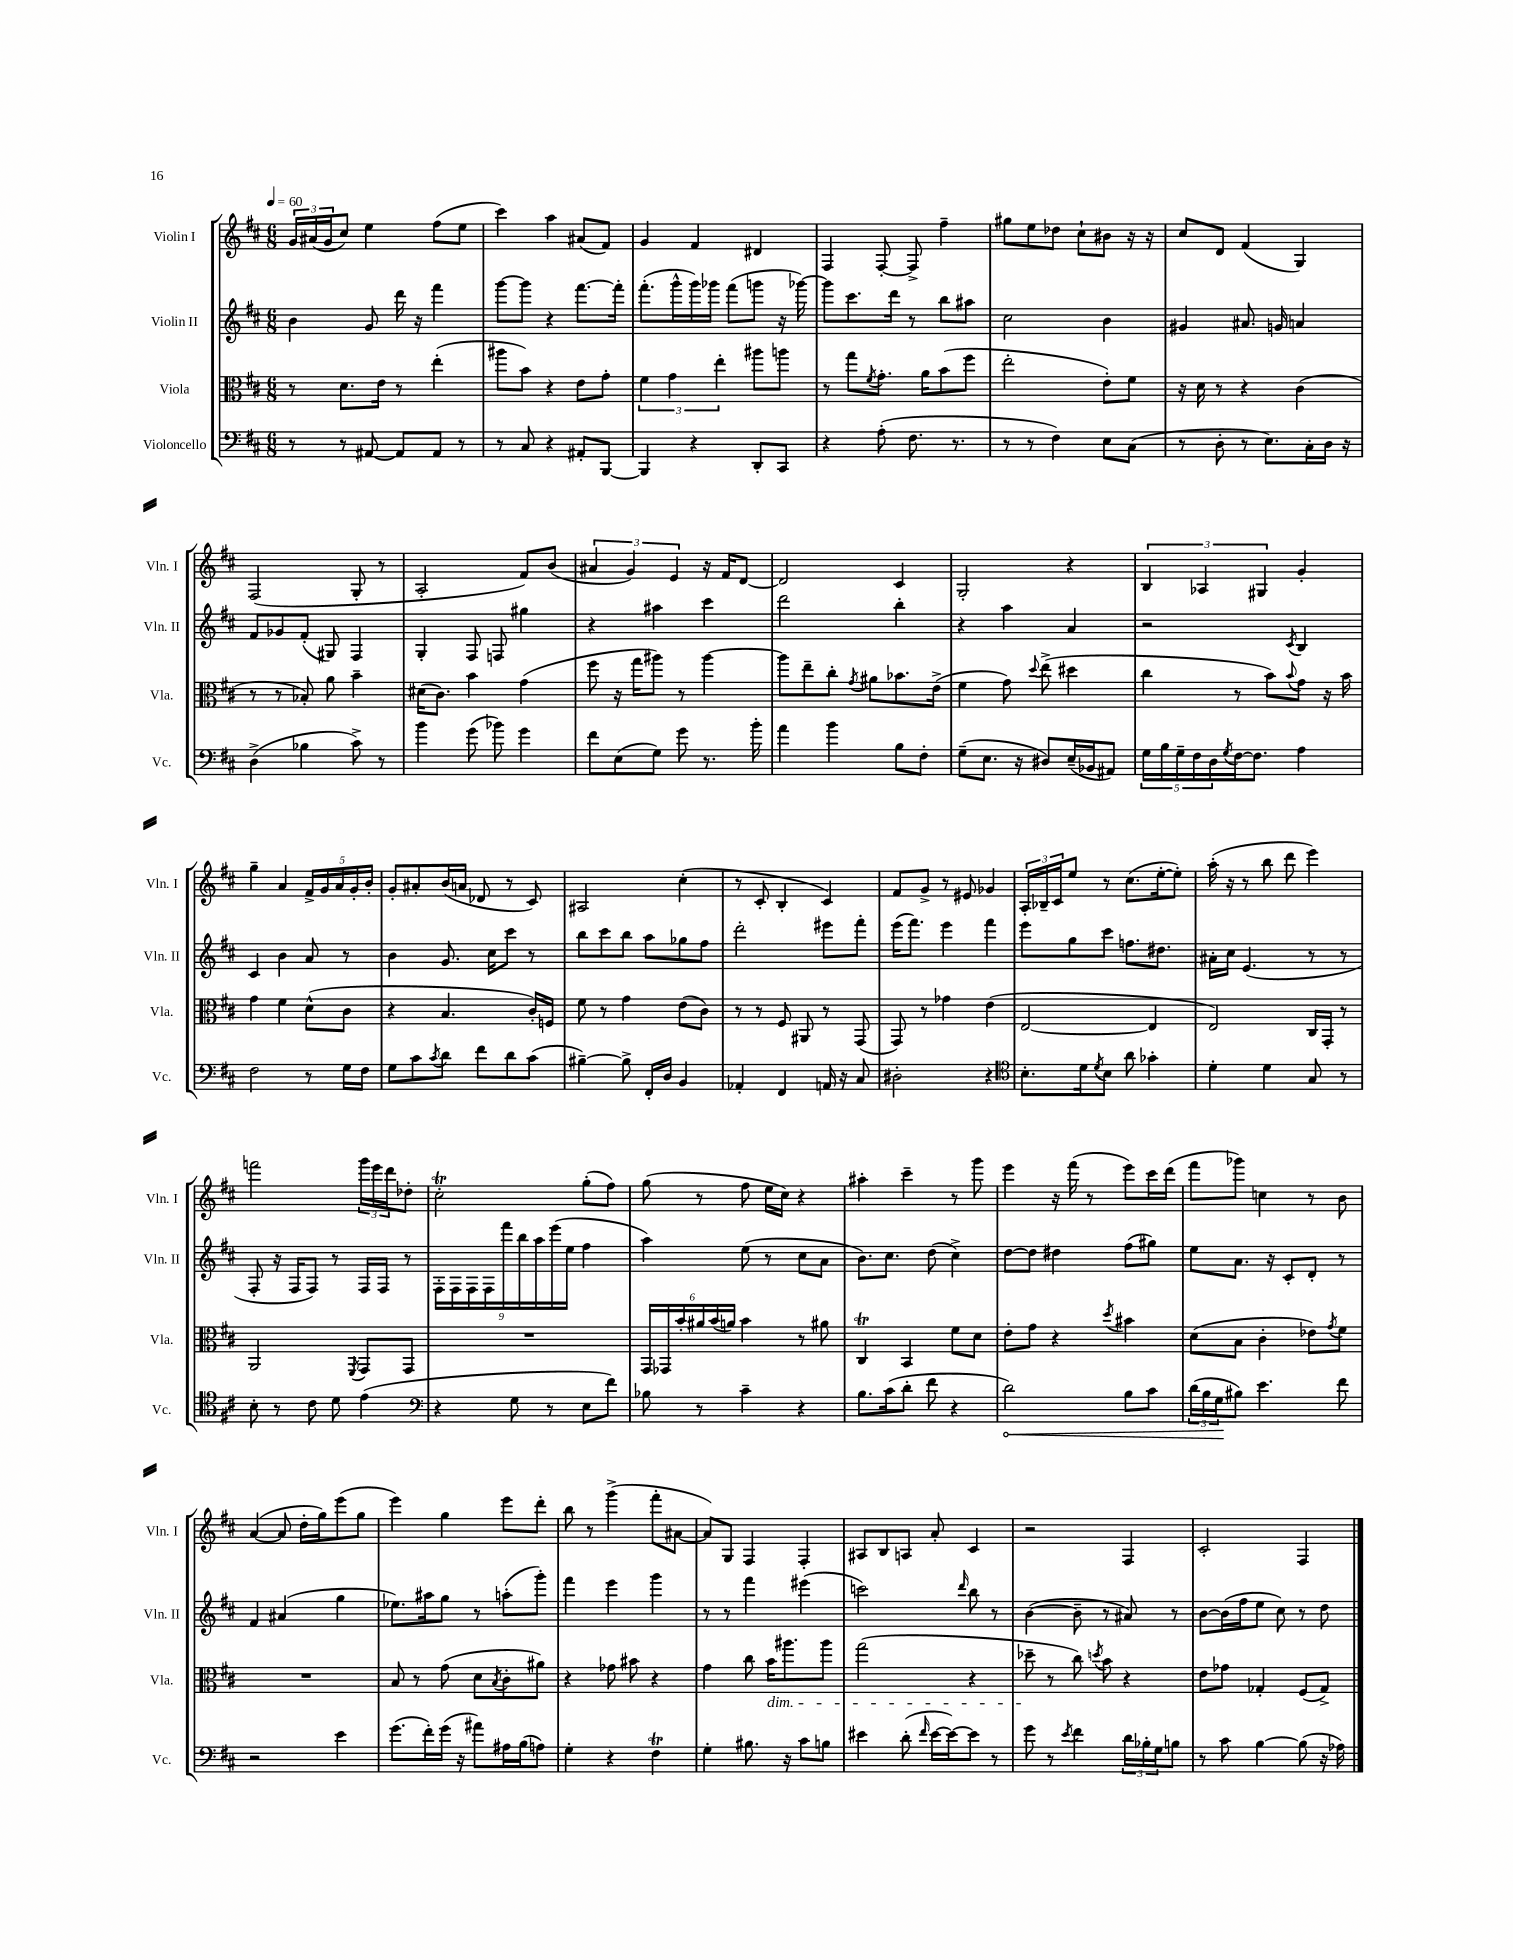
<<
\new StaffGroup <<
\new Staff = "s0" \with { instrumentName = "Violin I" shortInstrumentName = "Vln. I" } {
    \clef treble \key d \major \numericTimeSignature \time 6/8 \tempo 4 = 60
    \tuplet 3/2 { g'16 ais'16( g'16 } cis''8) e''4 fis''8( e''8 |
    cis'''4) a''4 ais'8( fis'8) |
    g'4 fis'4 dis'4 |
    fis4 fis8~-. fis8-> fis''4-- |
    gis''8 e''8 des''8 cis''8-! bis'8 r16 r16 |
    cis''8 d'8 fis'4( g4) |
    fis2( g8-. r8 |
    a2-. fis'8) b'8( |
    \tuplet 3/2 { ais'4 g'4) e'4 } r16 fis'16 d'8~ |
    d'2 cis'4 |
    g2-. r4 |
    \tuplet 3/2 { b4 aes4 gis4 } g'4-. |
    g''4-- a'4 \tuplet 5/4 { fis'16-> g'16 a'16 g'16-. b'16-. } |
    g'8-. ais'8-. b'16( a'16 des'8 r8 cis'8) |
    ais2 cis''4-.( |
    r8 cis'8-. b4-. cis'4) |
    fis'8 g'8-> r8 eis'8 ges'4 |
    \tuplet 3/2 { a16-. bes16-- cis'16 } e''8 r8 cis''8.( e''16~-. e''8-.) |
    a''16-.( r16 r8 b''8 d'''8 e'''4) |
    f'''2 \tuplet 3/2 { g'''16 e'''16 d'''16 } des''8-. |
    cis''2-.\trill g''8-.( fis''8) |
    g''8( r8 fis''8 e''16 cis''16) r4 |
    ais''4-. cis'''4-- r8 g'''8 |
    e'''4 r16 fis'''16( r8 e'''8) cis'''16 d'''16( |
    fis'''8 ges'''8) c''4 r8 b'8 |
    a'4~( a'8 d''16-. g''16) e'''8( g''8 |
    e'''4) g''4 e'''8 d'''8-. |
    b''8 r8 g'''4->( fis'''8-. ais'8~ |
    ais'8) g8 fis4 fis4-. |
    ais8 b8 a8 a'8-. cis'4 |
    r2 fis4 |
    cis'2-. fis4 \bar "|." |
}
\new Staff = "s1" \with { instrumentName = "Violin II" shortInstrumentName = "Vln. II" } {
    \clef treble \key d \major \numericTimeSignature \time 6/8
    b'4 g'8 d'''16 r16 fis'''4 |
    g'''8~ g'''8 r4 fis'''8.~ fis'''16-. |
    fis'''8.-.( g'''16-^ g'''16) ges'''16 fis'''8( g'''8 r16 ges'''16~) |
    ges'''8 cis'''8. d'''16 r8 b''8 ais''8 |
    cis''2 b'4 |
    gis'4 ais'8. g'16 a'4 |
    fis'8 ges'8 fis'8-.( gis8) fis4 |
    g4-. fis8 f8 gis''4 |
    r4 ais''4 cis'''4 |
    d'''2 b''4-. |
    r4 a''4 a'4 |
    r2 \acciaccatura { cis'8 } b4 |
    cis'4 b'4 a'8 r8 |
    b'4 g'8. cis''16 cis'''8 r8 |
    b''8 cis'''8 b''8 a''8 ges''8 fis''8 |
    d'''2-. eis'''8 fis'''8-. |
    e'''16( fis'''8.) e'''4 fis'''4 |
    e'''8 g''8 cis'''8 f''8. dis''8. |
    ais'16-. cis''16 e'4.( r8 r8 |
    fis8-. r16 fis16 fis8) r8 fis16 fis16 r8 |
    \tuplet 9/8 { fis16-. fis16 fis16 fis16 fis'''16 b''16 a''16 e'''16( e''16 } fis''4 |
    a''4) e''8( r8 cis''8 a'8 |
    b'8.) cis''8. d''8( cis''4->) |
    d''8~ d''8 dis''4 fis''8( gis''8) |
    e''8 a'8. r16 cis'8-. d'8-. r8 |
    fis'4 ais'4( g''4 |
    ees''8.) ais''16 g''8 r8 a''8-.( g'''8-.) |
    fis'''4 e'''4 g'''4 |
    r8 r8 fis'''4 eis'''4( |
    c'''2) \grace { d'''16 } b''8 r8 |
    b'4~( b'8-- r8 ais'8) r8 |
    b'8~ b'16( fis''16 e''8 cis''8) r8 d''8 \bar "|." |
}
\new Staff = "s2" \with { instrumentName = "Viola" shortInstrumentName = "Vla." } {
    \clef alto \key d \major \numericTimeSignature \time 6/8
    r8 d'8. e'16 r8 e''4-.( |
    ais''8 b'8) r4 e'8 g'8-. |
    \tuplet 3/2 { fis'4 g'4 e''4-. } ais''8 a''8 |
    r8 g''8 \acciaccatura { fis'8 } g'8.-. a'16 b'8( fis''8 |
    e''2-. e'8-.) fis'8 |
    r16 d'16 r8 r4 cis'4( |
    r8 r8 bes8-.) a'8 b'4-- |
    dis'16( cis'8.) b'4 g'4( |
    fis''8 r16 g''16 ais''8) r8 ais''4~ |
    ais''8 e''8-- cis''8-. \acciaccatura { g'8 } ais'8 bes'8. e'16->( |
    fis'4 g'8) \appoggiatura { d''8 } e''8->( dis''4 |
    cis''4 r8 b'8) \appoggiatura { b'8 } g'8 r16 b'16 |
    g'4 fis'4 d'8-^( cis'8 |
    r4 b4. cis'16-.) f16 |
    fis'8 r8 g'4 e'8( cis'8) |
    r8 r8 fis8 ais,8 r8 g,8( |
    g,8) r8 ges'4 e'4( |
    e2~ e4 |
    e2) cis16 g,16-. r8 |
    a,2 \acciaccatura { fis,8 } g,8 g,8 |
    R2. |
    \tuplet 6/4 { g,16 ges,16 b'16-. ais'16 b'16( a'16) } b'4 r8 ais'8 |
    cis4\trill b,4 fis'8 d'8 |
    e'8-. g'8 r4 \acciaccatura { d''8 } bis'4 |
    d'8( b8 cis'4-. ees'8) \acciaccatura { g'8 } fis'8 |
    R2. |
    b8 r8 g'8( d'8 \acciaccatura { b8 } cis'8-. ais'8) |
    r4 ges'8 bis'8 r4 |
    g'4 cis''8 b'16\dim ais''8. ais''8 |
    g''2( r4 |
    des''8--\! r8 cis''8) \acciaccatura { d''8 } b'8 r4 |
    e'8 ges'8 ges4-. fis8( ges8->) \bar "|." |
}
\new Staff = "s3" \with { instrumentName = "Violoncello" shortInstrumentName = "Vc." } {
    \clef bass \key d \major \numericTimeSignature \time 6/8
    r8 r8 ais,8~ ais,8 ais,8 r8 |
    r8 cis8 r4 ais,8-. b,,8~ |
    b,,4 r4 d,8-. cis,8 |
    r4 a8-.( fis8. r8. |
    r8 r8 fis4) e8 cis8( |
    r8 d8-. r8 e8.) cis16-. d16 r16 |
    d4->( bes4 cis'8->) r8 |
    b'4 g'8( bes'8) g'4 |
    fis'8 e8( g8) g'8 r8. b'16-. |
    a'4 b'4 b8 fis8-. |
    g8--( e8. r16 dis8) e16--( bes,16 ais,8) |
    \tuplet 5/4 { g16 b16 g16-- fis16 d16 } \acciaccatura { g8 } fis16~ fis8. a4 |
    fis2 r8 g16 fis16 |
    g8 cis'8 \acciaccatura { cis'8 } d'8 fis'8 d'8 cis'8( |
    bis4~--) bis8-> fis,16-. d16 b,4 |
    aes,4-. fis,4 a,16 r16 cis8 |
    dis2-. r4 |
    \clef tenor b8.-. d'16 \acciaccatura { d'8 } b8 a'8 ges'4-. |
    d'4-. d'4 g8 r8 |
    b8-. r8 cis'8 d'8 e'4( |
    \clef bass r4 g8 r8 e8 fis'8) |
    bes8 r8 cis'4-- r4 |
    b8. cis'16( d'8-. fis'8 r4 |
    \once \override Hairpin.circled-tip = ##t d'2\<) b8 cis'8 |
    \tuplet 3/2 { d'16( b16 g16\! } bis8) e'4. fis'8 |
    r2 e'4 |
    g'8.( fis'16-.) g'16( r16 ais'8) ais16 b16( a8) |
    g4-. r4 fis4\trill |
    g4-. bis8. r16 cis'8 b8 |
    eis'4 d'8-.( \grace { fis'16 } eis'16~ eis'16~) eis'8 r8 |
    g'8 r8 \acciaccatura { e'8 } fis'4 \tuplet 3/2 { d'16 bes16-. g16 } b8 |
    r8 cis'8 b4~ b8( r16 aes16) \bar "|." |
}
>>
>>
\layout { \context { \Score \remove "Bar_number_engraver" } }
